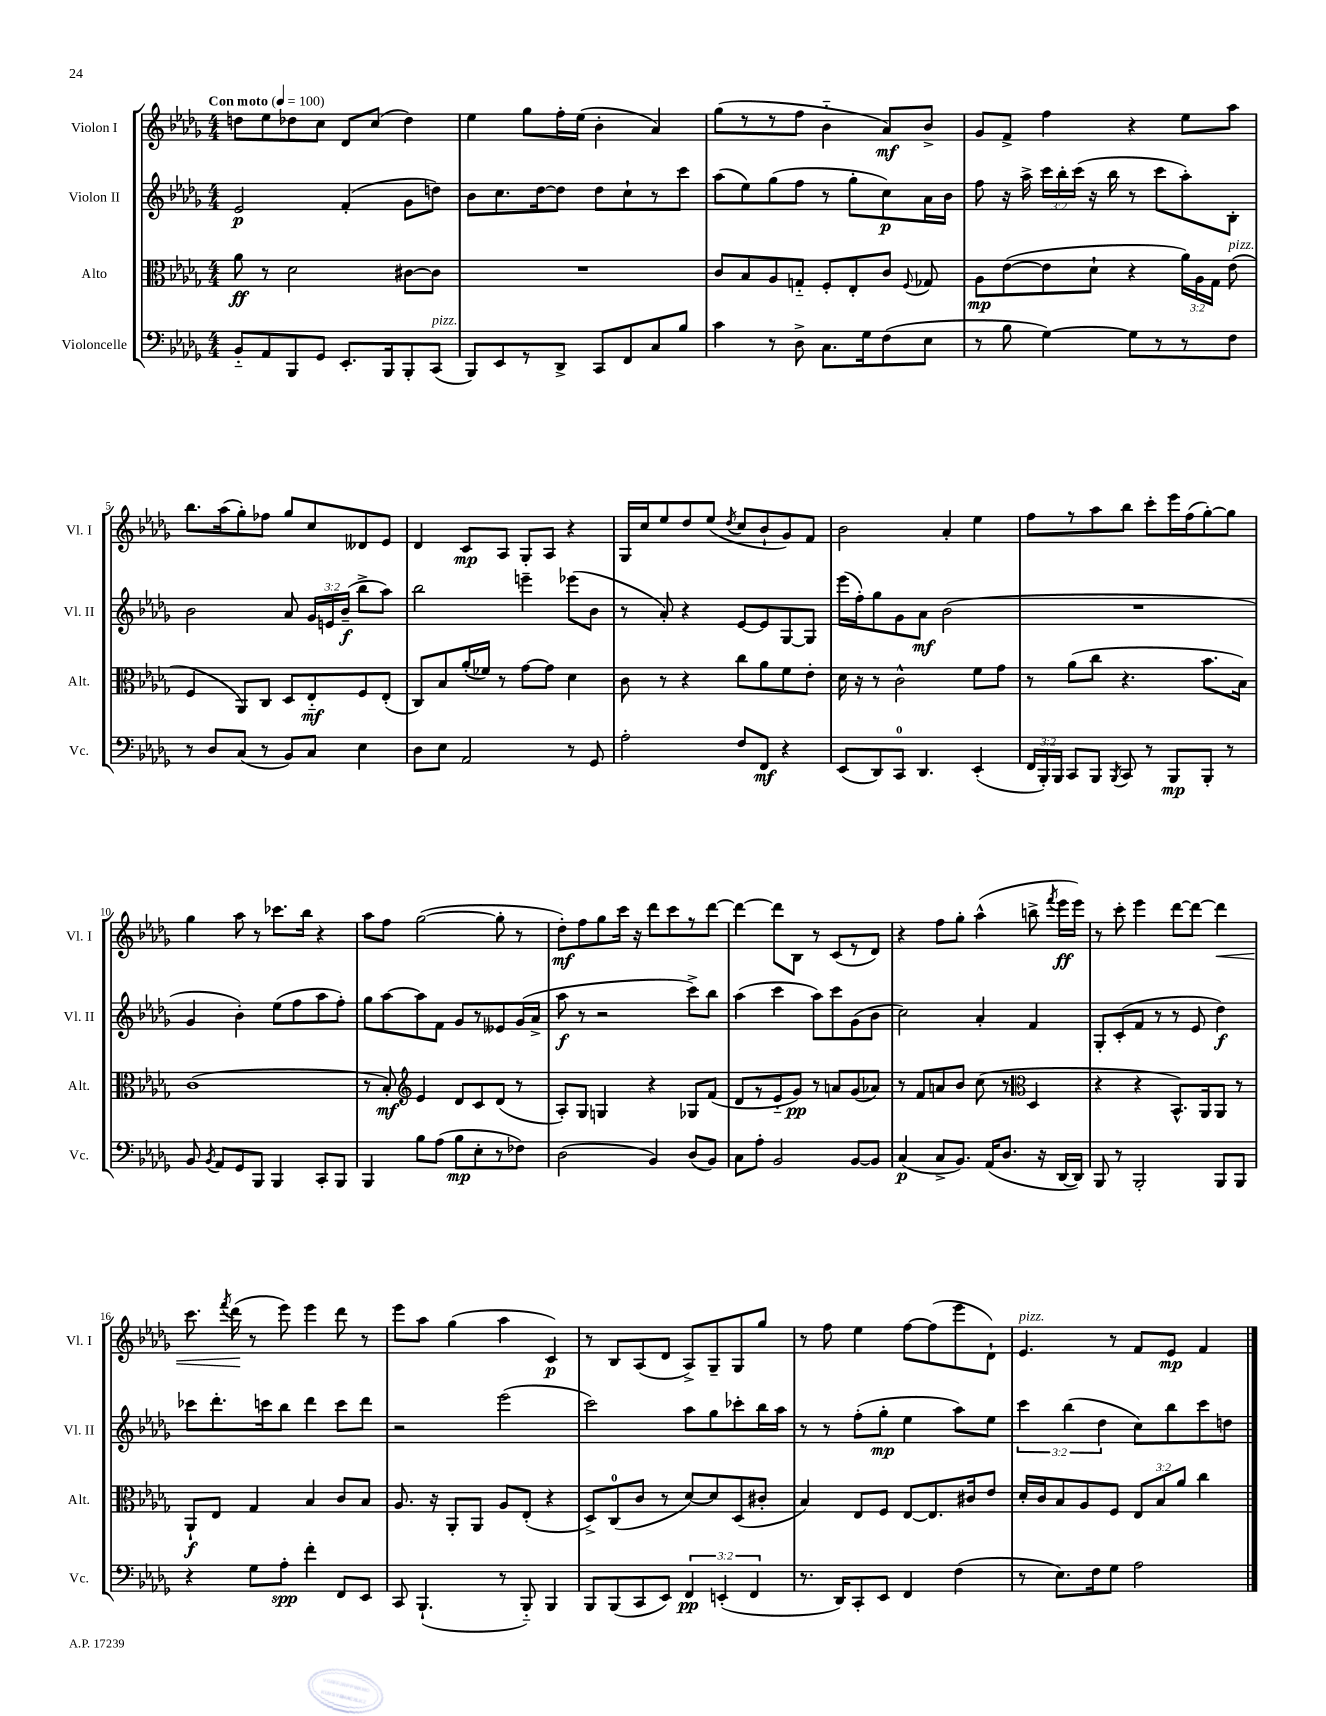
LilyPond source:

<<
\new StaffGroup <<
\new Staff = "s0" \with { instrumentName = "Violon I" shortInstrumentName = "Vl. I" } {
    \clef treble \key des \major \numericTimeSignature \time 4/4 \tempo "Con moto" 4 = 100
    \autoBeamOff d''8[ ees''8 des''8 c''8] des'8[ c''8]( des''4) |
    ees''4 ges''8[ f''16-. ees''16]( bes'4-. aes'4) |
    ges''8[( r8 r8 f''8] bes'4-_ aes'8[\mf) bes'8]-> |
    ges'8[ f'8]-> f''4 r4 ees''8[ aes''8] |
    bes''8.[ aes''16( ges''8-.) fes''8] ges''8[ c''8 deses'8 ees'8] |
    des'4 c'8[\mp aes8] ges8[-. aes8] r4 |
    ges16[ c''16 ees''8 des''8 ees''8]( \acciaccatura { des''8 } c''8[ bes'8-! ges'8) f'8] |
    bes'2 aes'4-. ees''4 |
    f''8[ r8 aes''8 bes''8] c'''8[-. ees'''16 f''16( ges''8~-.) ges''8] |
    ges''4 aes''8 r8 ces'''8.[ bes''16] r4 |
    aes''8[ f''8] ges''2~( ges''8-. r8 |
    des''8[-.\mf) f''8 ges''8 c'''16] r16 des'''8[ c'''8 r8 des'''8]~ |
    des'''4~ des'''8[ bes8] r8 c'8[( r8 des'8]) |
    r4 f''8[ ges''8]-. aes''4-^( b''8-> \acciaccatura { f'''8 } ees'''16[\ff ees'''16]) |
    r8 c'''8-. ees'''4 des'''8[~ des'''8]~ des'''4\< |
    c'''8. \acciaccatura { f'''8 } des'''16\!( r8 ees'''8) ees'''4 des'''8 r8 |
    ees'''8[ aes''8] ges''4( aes''4 c'4\p) |
    r8 bes8[ aes8( des'8] aes8[->) ges8-- ges8 ges''8] |
    r8 f''8 ees''4 f''8[~ f''8( ees'''8 des'8]-!) |
    ees'4.^\markup { \italic "pizz." } r8 f'8[ ees'8]\mp f'4 \bar "|." |
}
\new Staff = "s1" \with { instrumentName = "Violon II" shortInstrumentName = "Vl. II" } {
    \clef treble \key des \major \numericTimeSignature \time 4/4 \override Staff.TupletNumber.text = #tuplet-number::calc-fraction-text
    \autoBeamOff ees'2\p f'4-.( ges'8[ d''8]) |
    bes'8[ c''8. des''16~ des''8] des''8[ c''8-! r8 c'''8] |
    aes''8[( ees''8) ges''8( f''8] r8 ges''8[-. c''8\p) aes'16 bes'16] |
    f''8 r16 aes''16-> \tuplet 3/2 { c'''16[ bes''16-. c'''16]( } r16 bes''16 r8 c'''8[ aes''8-.) bes8]-. |
    bes'2 aes'8 \tuplet 3/2 { ges'16[ e'16 bes'16]--\f( } bes''8[-> aes''8]) |
    bes''2 e'''4-- ees'''8[( bes'8] |
    r8 aes'8-.) r4 ees'8[~ ees'8 ges8~ ges8] |
    ees'''16[( f''16-.) ges''8 ges'8 aes'8]\mf bes'2( |
    R1 |
    ges'4 bes'4-.) ees''8[( f''8 aes''8 f''8]-.) |
    ges''8[ aes''8~ aes''8 f'8] ges'8[ r8 eeses'8 ges'16( aes'16]-> |
    aes''8\f r8 r2 c'''8[->) bes''8] |
    aes''4( c'''4 aes''8[) c'''8 ges'8( bes'8] |
    c''2) aes'4-. f'4 |
    ges8[-. c'8-.( f'8] r8 r8 ees'8 des''4\f) |
    ces'''8[ des'''8.-. c'''16 bes''8] des'''4 c'''8[ des'''8] |
    r2 ees'''2( |
    c'''2) aes''8[ ges''8 ces'''8-. bes''16 aes''16] |
    r8 r8 f''8[-.( ges''8]-.\mp ees''4 aes''8[) ees''8] |
    \tuplet 3/2 { c'''4 bes''4( des''4 } c''8[) bes''8 c'''8 d''8] \bar "|." |
}
\new Staff = "s2" \with { instrumentName = "Alto" shortInstrumentName = "Alt." } {
    \clef alto \key des \major \numericTimeSignature \time 4/4 \override Staff.TupletNumber.text = #tuplet-number::calc-fraction-text
    \autoBeamOff aes'8\ff r8 des'2 cis'8[~ cis'8] |
    R1 |
    c'8[ bes8 aes8 g8]-_ f8[-. ees8-. c'8] \appoggiatura { f8 } ges8 |
    aes8[\mp ees'8~( ees'8 des'8]-! r4 \tuplet 3/2 { aes'16[) aes16 ges16] } ees'8^\markup { \italic "pizz." }( |
    f4 aes,8[) c8] des8[ ees8-_\mf f8 ees8]-.( |
    c8[) bes8 aes'16-.( fes'16]) r8 ges'8[~ ges'8] des'4 |
    c'8 r8 r4 c''8[ aes'8 f'8 ees'8]-. |
    des'16 r16 r8 c'2-^ f'8[ ges'8] |
    r8 aes'8[( c''8] r4. bes'8.[ bes16]) |
    c'1( |
    r8 bes8-.\mf) \clef treble ees'4 des'8[ c'8 des'8]( r8 |
    aes8[-.) ges8] g4 r4 ges8[ f'8]( |
    des'8[ r8 ees'8-_ ges'8]\pp) r8 a'8[ ges'8( aes'8]) |
    r8 f'8[ a'8 bes'8] c''8( r8 \clef alto des4 |
    r4 r4 bes,8.[-^) aes,16 aes,8] r8 |
    aes,8[-!\f ees8] ges4 bes4 c'8[ bes8] |
    aes8. r16 aes,8[-. aes,8] aes8[ ees8]-.( r4 |
    des8[->) c8-0( c'8] r8 des'8[~) des'8 des8( cis'8]-. |
    bes4) ees8[ f8] ees8[~ ees8. cis'16 ees'8] |
    des'16[-. c'16 bes8 aes8 f8] \tuplet 3/2 { ees8[ bes8 aes'8] } c''4 \bar "|." |
}
\new Staff = "s3" \with { instrumentName = "Violoncelle" shortInstrumentName = "Vc." } {
    \clef bass \key des \major \numericTimeSignature \time 4/4 \override Staff.TupletNumber.text = #tuplet-number::calc-fraction-text
    \autoBeamOff bes,8[-_ aes,8 bes,,8 ges,8] ees,8.[-. bes,,16 bes,,8-. c,8]^\markup { \italic "pizz." }( |
    bes,,8[) ees,8 r8 des,8]-> c,8[ f,8 c8 bes8] |
    c'4 r8 des8-> c8.[ ges16 f8( ees8] |
    r8 bes8 ges4~) ges8[ r8 r8 f8] |
    r8 des8[ c8]( r8 bes,8[) c8] ees4 |
    des8[ ees8] aes,2 r8 ges,8 |
    aes2-. f8[ f,8]\mf r4 |
    ees,8[( des,8) c,8]-0 des,4. ees,4-.( |
    \tuplet 3/2 { f,16[ bes,,16-.) bes,,16] } c,8[ bes,,8] \acciaccatura { bes,,8 } c,8 r8 bes,,8[\mp bes,,8]-. r8 |
    bes,8 \acciaccatura { bes,8 } aes,8[ ges,8 bes,,8] bes,,4 c,8[-. bes,,8] |
    bes,,4 bes8[ aes8]( bes8[\mp ees8-. r8 fes8]) |
    des2( bes,4) des8[( bes,8]) |
    c8[ aes8]-. bes,2 bes,8[~ bes,8] |
    c4\p( c8[-> bes,8.]) aes,16[( des8.] r16 des,16[~ des,16]) |
    bes,,8 r8 bes,,2-. bes,,8[ bes,,8] |
    r4 ges8[ aes8]-.\spp f'4-. f,8[ ees,8] |
    c,8 bes,,4.-!( r8 bes,,8-_) bes,,4 |
    bes,,8[ bes,,8( c,8 ees,8]) \tuplet 3/2 { f,4\pp e,4-.( f,4 } |
    r8. des,16[) c,8-. ees,8] f,4 f4( |
    r8 ees8.[) f16 ges8] aes2 \bar "|." |
}
>>
>>
